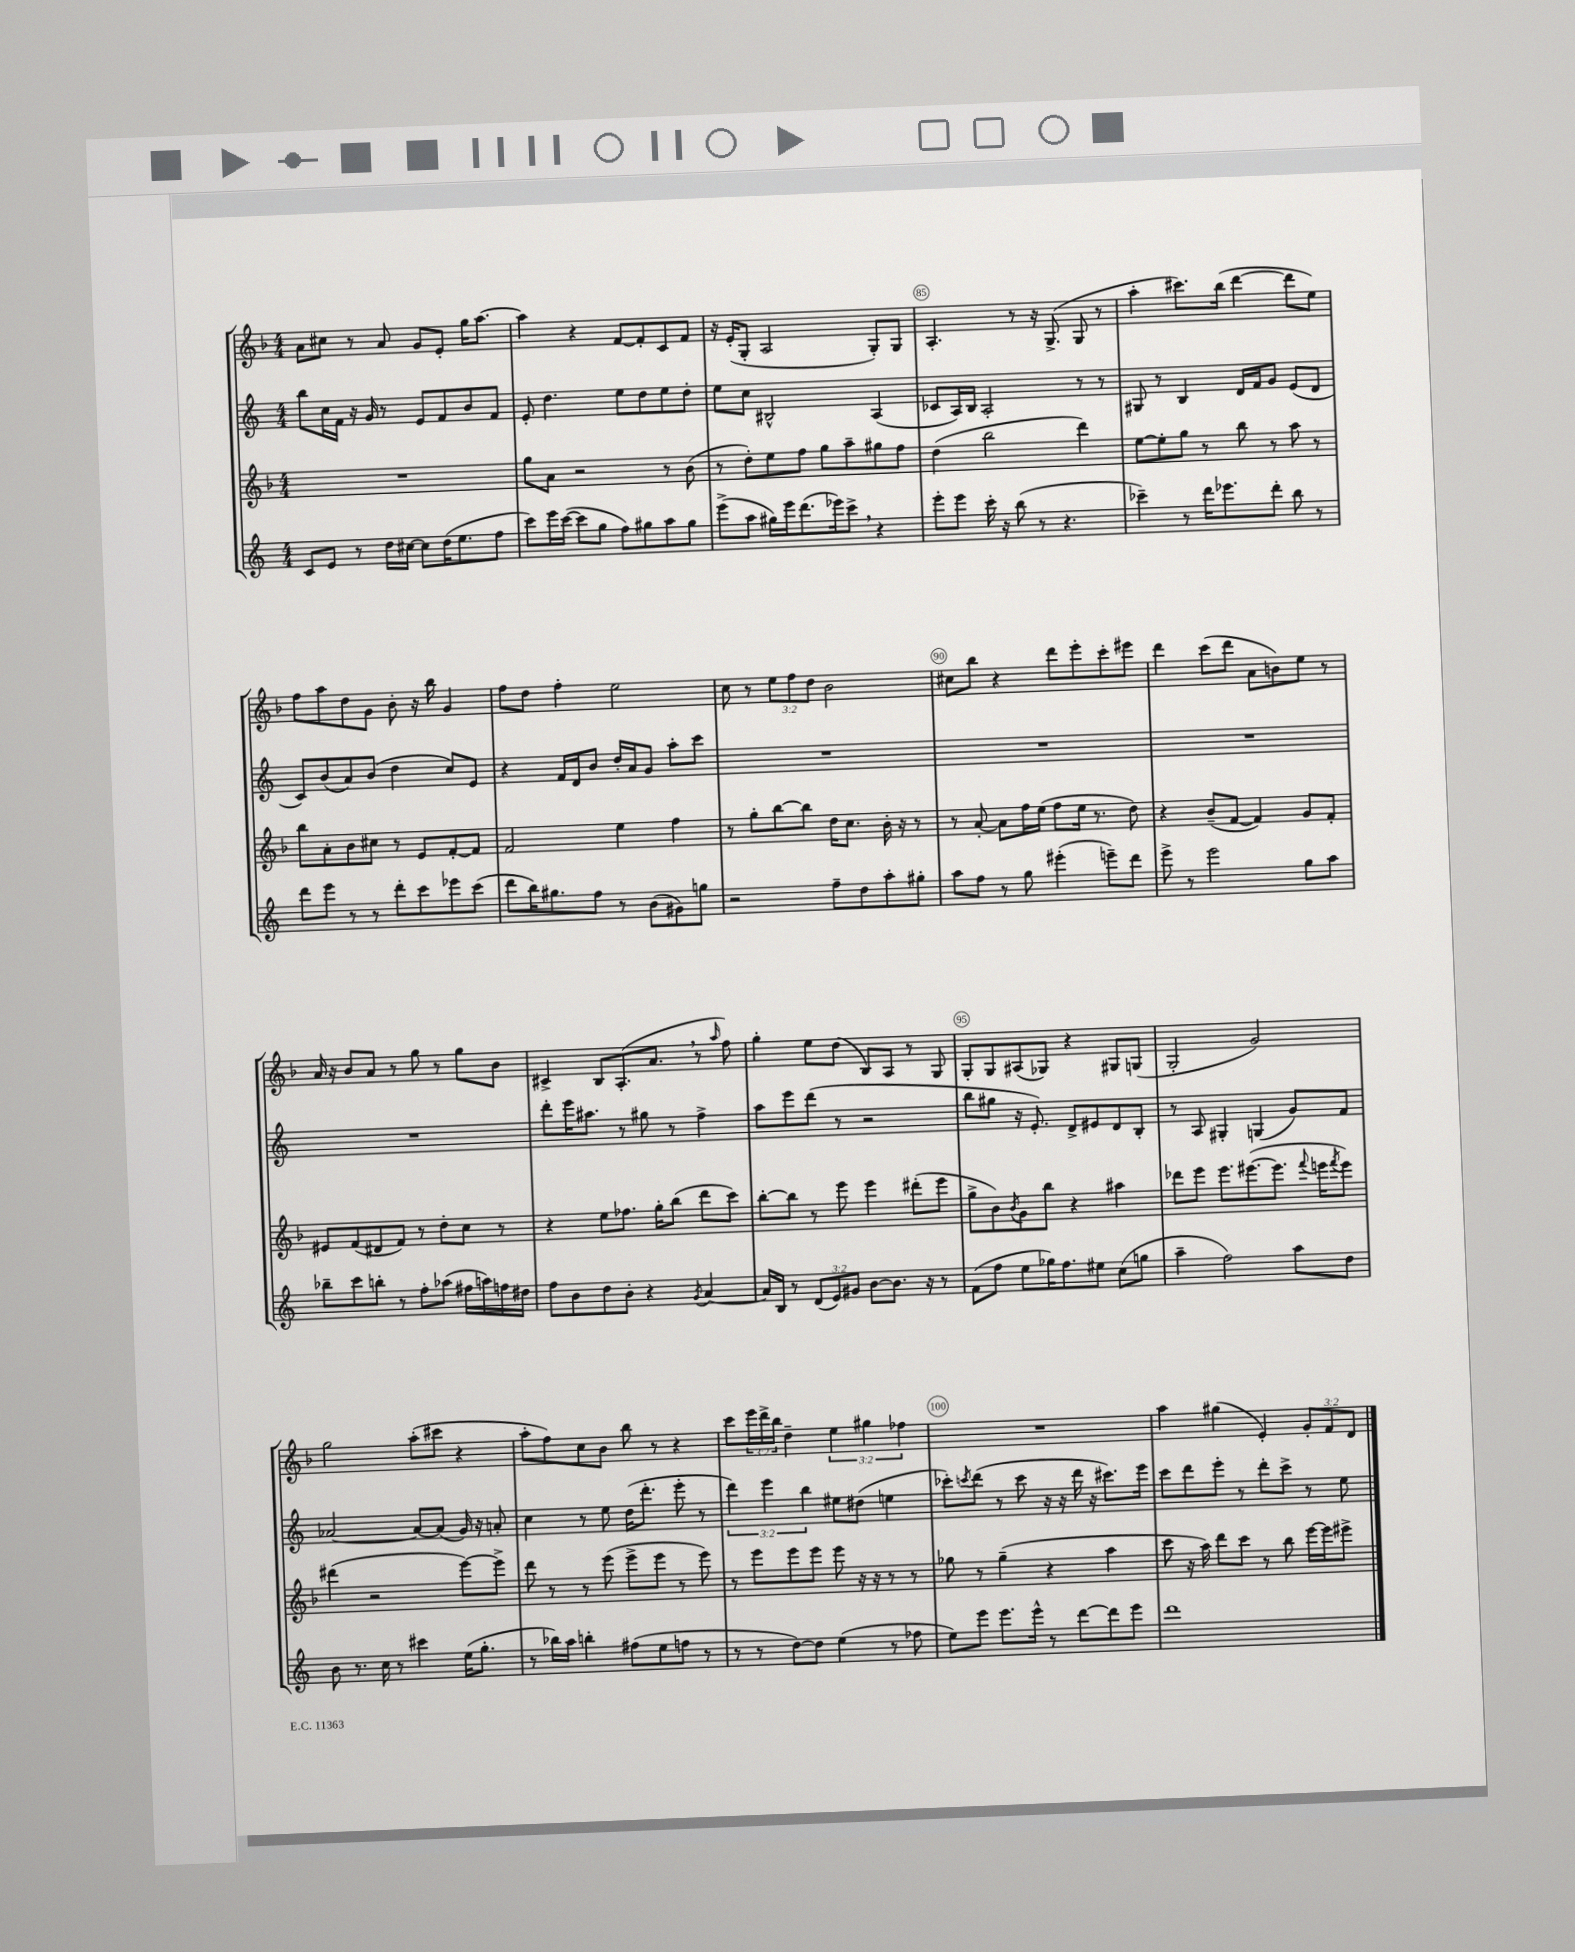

**kern	**kern	**kern	**kern
*part4	*part3	*part2	*part1
*staff4	*staff3	*staff2	*staff1
*clefG2	*clefG2	*clefG2	*clefG2
*k[]	*k[b-]	*k[]	*k[b-]
*M4/4	*M4/4	*M4/4	*M4/4
=82	=82	=82	=82
8c/L	1r	8bb\L	8a\L
8e/J	.	16cc\L	8cc#X\J
.	.	16f\JJ	.
8r	.	16r	8r
.	.	16g/	.
16dd\LL	.	8r	8a/
[16cc#X\JJ	.	.	.
8cc#\L]	.	8e/L	8g/L
(16dd\K	.	8f/	8e'/J
8.ee\	.	.	.
.	.	8b/	16gg\KL
.	.	.	[8.aa\J
8ff\J	.	8f/J	.
=83	=83	=83	=83
8ccc\L)	8gg\L	8e'/	4aa\]
16eee\L	8a\J	4.dd\	.
([16ccc\JJ	.	.	.
8ccc\L]	2r	.	4r
8gg\J	.	.	.
8ff\L)	.	8ee\L	[8f/L
8gg#X\	.	8dd\	8f'/]
8aa\	8r	8ee\	8c/
8gg#\J	(8b-\	8dd'\J	8f/J
=84	=84	=84	=84
(8eee^\L	8r	8ee\L	16r
.	.	.	(16e'/KL
8aa\J	8dd'\L)	8cc\J	8G'/J
16gg#X\LL)	8ee\	2B#X^^/	2A/
16eee\J	.	.	.
(8.ddd\	8ff\J	.	.
.	8gg\L	.	.
16eee-X\k)	.	.	.
8ccc^,\J	8aa~\	.	.
4r	8gg#X\	(4A/	8G'/L)
.	8ff\J	.	8G/J
=85	=85	=85	=85
8eee'\L	(4dd\	8c-X/L	4.A'/
8eee\J	.	16A/L)	.
.	.	16B/JJ	.
16ccc'\	2bb-\	2A'/	.
16r	.	.	.
(8bb\	.	.	8r
8r	.	.	16r
.	.	.	(8.G^/
4.r	.	.	.
.	4ddd\)	8r	8G/
.	.	8r	8r
=86	=86	=86	=86
4ccc-X~\)	[8ee\L	8G#X/	4aa'\
.	8ee'\]	8r	.
8r	8gg\J	4B/	8.ccc#X\L)
16ddd\KL	8r	.	.
8.eee-X\	.	.	(16bb-\Jk
.	8bb-\	16d/LL	[4ddd\
.	.	16f/J	.
8ddd'\J	8r	8g/J	.
8bb\	8aa\	(8e/L	8ddd\L]
8r	8r	8d/J	8ee\J)
!!LO:LB:g=z
=87	=87	=87	=87
8ddd\L	8bb-\L	8c/L)	8ff\L
8eee\J	8a'\	(8b/	8aa\
8r	8b-\	8a/)	8dd\
8r	8cc#X\J	(8b/J	8g\J
8ddd'\L	8r	4dd\	8b-'\
8ccc\	8e/L	.	16r
.	.	.	16bb-\
8eee-X\	[8f'/	8cc/L)	4g/
(8ccc\J	8f/J]	8e/J	.
=88	=88	=88	=88
8ddd\L	2f/	4r	8ff\L
16bb\K)	.	.	8dd\J
8.gg#X\	.	.	.
.	.	16f/LL	4ff'\
.	.	16d/J	.
8ff\J	.	8b/J	.
8r	4ee\	16dd'/LL	2ee\
.	.	16a/J	.
(8b\L	.	8g/J	.
8g#X\)	4ff\	8aa'\L	.
8ggn\J	.	8ccc\J	.
=89	=89	=89	=89
2r	8r	1r	8cc\
.	8gg'\L	.	8r
.	[8bb-\	.	12ee\L
.	.	.	12ff\
.	8bb-\J]	.	.
.	.	.	12dd\J
8ff~\L	16dd\KL	.	2b-\
.	8.cc\J	.	.
8dd\	.	.	.
8aa'\	16b-'\	.	.
.	16r	.	.
8gg#X'\J	8r	.	.
=90	=90	=90	=90
8aa\L	8r	1r	8cc#X\L
8ff\J	[8a'/	.	8bb-\J
8r	8a\L]	.	4r
8gg\	16ff\L	.	.
.	(16ee\JJ	.	.
(4eee#X'\	8ff\L	.	8ddd\L
.	16ee\Jk	.	8eee'\
.	8.r	.	.
8eeen~\L)	.	.	8ccc'\
8ddd\J	8dd\)	.	8eee#X\J
=91	=91	=91	=91
8eee^\	4r	1r	4ddd\
8r	.	.	.
2eee\	(8b-~/L	.	(8ccc\L
.	[8f/J	.	8ddd\J
.	4f/])	.	8a\L
.	.	.	8bn\)
8gg\L	8g/L	.	8ee\J
8aa\J	8f'/J	.	8r
!!LO:LB:g=z
=92	=92	=92	=92
8bb-X~\L	8e#X/L	1r	16a/
.	.	.	16r
8ccc\	(8f/	.	8b-/L
8bbn'\J	8d#X/	.	8a/J
8r	8f/J)	.	8r
8ff'\L	8r	.	8gg\
(8aa-X\J	8dd'\L	.	8r
16ff#X\LL	8cc\J	.	8gg\L
16aan\)	.	.	.
16ffn\	8r	.	8b-\J
16dd#X\JJ	.	.	.
=93	=93	=93	=93
8ff\L	4r	8ddd'\L	4c#X^/
8b\	.	16eee\K	.
.	.	8.aa#X\J	.
8dd\	8ee\L	.	8B-/L
8b'\J	8.ff-X\J	8r	(8.A'/
4r	.	8gg#X\	.
.	16gg'\KL	.	8.a,/J
.	(8bb-\J	8r	.
8qg/	.	.	.
[4a/	8ddd\L	4ff^\	8r
.	.	.	16qqaa/
.	8ccc\J)	.	8ff\)
=94	=94	=94	=94
16a/LL]	[8bb-'\L	8aa\L	4gg'\
16B/JJ	.	.	.
8r	8bb-\J]	8eee\	.
(12d/L	8r	(8ddd\J	8ee\L
12e/)	.	.	.
.	8eee\	8r	(8dd\J
12g#X/J	.	.	.
[8b\L	4eee\	2r	8B-/L)
8.b\J]	.	.	8A/J
.	(8ddd#X'\L	.	8r
16r	.	.	.
8r	8eee\J	.	8G/
=95	=95	=95	=95
(8f\L	8gg^\L	8bb\L	8G'/L
8ff\J	8b-\)	8gg#X\J	8G/
.	8qb-/	.	.
8ee\L	8g\	16r	(8A#X/
.	.	8.e'/)	.
16gg-X\K)	8bb-\J	.	8G-X/J)
8.ff\	.	.	.
.	4r	8d^/L	4r
8ee#X\J	.	8e#X/	.
(8cc\L	4aa#X\	8d/	8G#X/L
8ggn\J	.	8B'/J	(8Gn/J
=96	=96	=96	=96
4aa~\	8ddd-X\L	8r	2G'/
.	8eee\J	8A/	.
2ff\)	8.eee\L	4G#X'/	.
.	([8.eee#X\	.	.
.	.	(4Gn/	2g/)
.	8.eee#\J]	.	.
8aa\L	.	8g/L)	.
.	8qqfff/	.	.
.	16eeen\KL	.	.
.	8qfff/	.	.
8dd\J	8eee\J)	8f/J	.
!!LO:LB:g=z
=97	=97	=97	=97
8b\	(4ddd#X\	[2a-X/	2gg\
8.r	.	.	.
.	2r	.	.
16cc\	.	.	.
8r	.	.	.
4ccc#X\	.	8a-/L_	(8aa'\L
.	.	(8a-/J]	8ccc#X\J
(16ee\KL	[8eee\L)	16g/)	4r
8.gg'\J	.	16r	.
.	8eee^\J]	8an'/	.
=98	=98	=98	=98
8r	8ddd\	4cc\	8aa'\L
16bb-X\LL)	8r	.	8ff\)
16aa\JJ	.	.	.
4bbn'\	8r	8r	8cc\
.	(8eee\	8ee\	8b-\J
(8ff#X\L	8eee^\L	(16dd\KL	8bb-\
.	.	8.ddd'\J	.
8ee\	8eee\J	.	8r
8ffn\J	8r	8eee'\	4r
8r	8eee\)	8r	.
=99	=99	=99	=99
8r	8r	6ddd\)	8ccc\L
8r	8eee\L	.	24eee\L
.	.	6eee\	24ddd^\
.	.	.	24bb-\JJ
[8dd\L)	8eee\	.	4dd~\
.	.	6bb\	.
8dd\J]	8eee\J	.	.
(4ee\	8eee\	8ee#X\L	6ee\
.	16r	(8dd#X\J	.
.	.	.	6gg#X\
.	16r	.	.
8r	8r	4een\	.
.	.	.	6ff-X\
8ff-X\	8r	.	.
=100	=100	=100	=100
8ee\L)	8gg-X\	8ccc-X'\L)	1r
.	.	8qcccn/	.
8eee\J	8r	(8ddd\J	.
8.eee\L	(4gg-~\	8r	.
.	.	8ccc\	.
16eee^^\Jk	.	.	.
8r	4r	16r	.
.	.	16r	.
[8ddd\L	.	16ddd\	.
.	.	16r	.
8ddd\]	4aa\	8.ccc#X\L)	.
8eee\J	.	.	.
.	.	16eee\Jk	.
=101	=101	=101	=101
1ddd	8ccc\	8ccc\L	4aa\
.	16r	8ddd\	.
.	16aa\)	.	.
.	8ddd\L	8eee'\J	(4gg#X\
.	8ccc\J	8r	.
.	8r	8ddd'\L	4e'/)
.	8bb-\	8ccc^\J	.
.	[16eee\LL	8r	12g'/L
.	16eee\J]	.	.
.	.	.	12f/
.	8eee#X^\J	8ee\	.
.	.	.	12d/J
==	==	==	==
*-	*-	*-	*-
